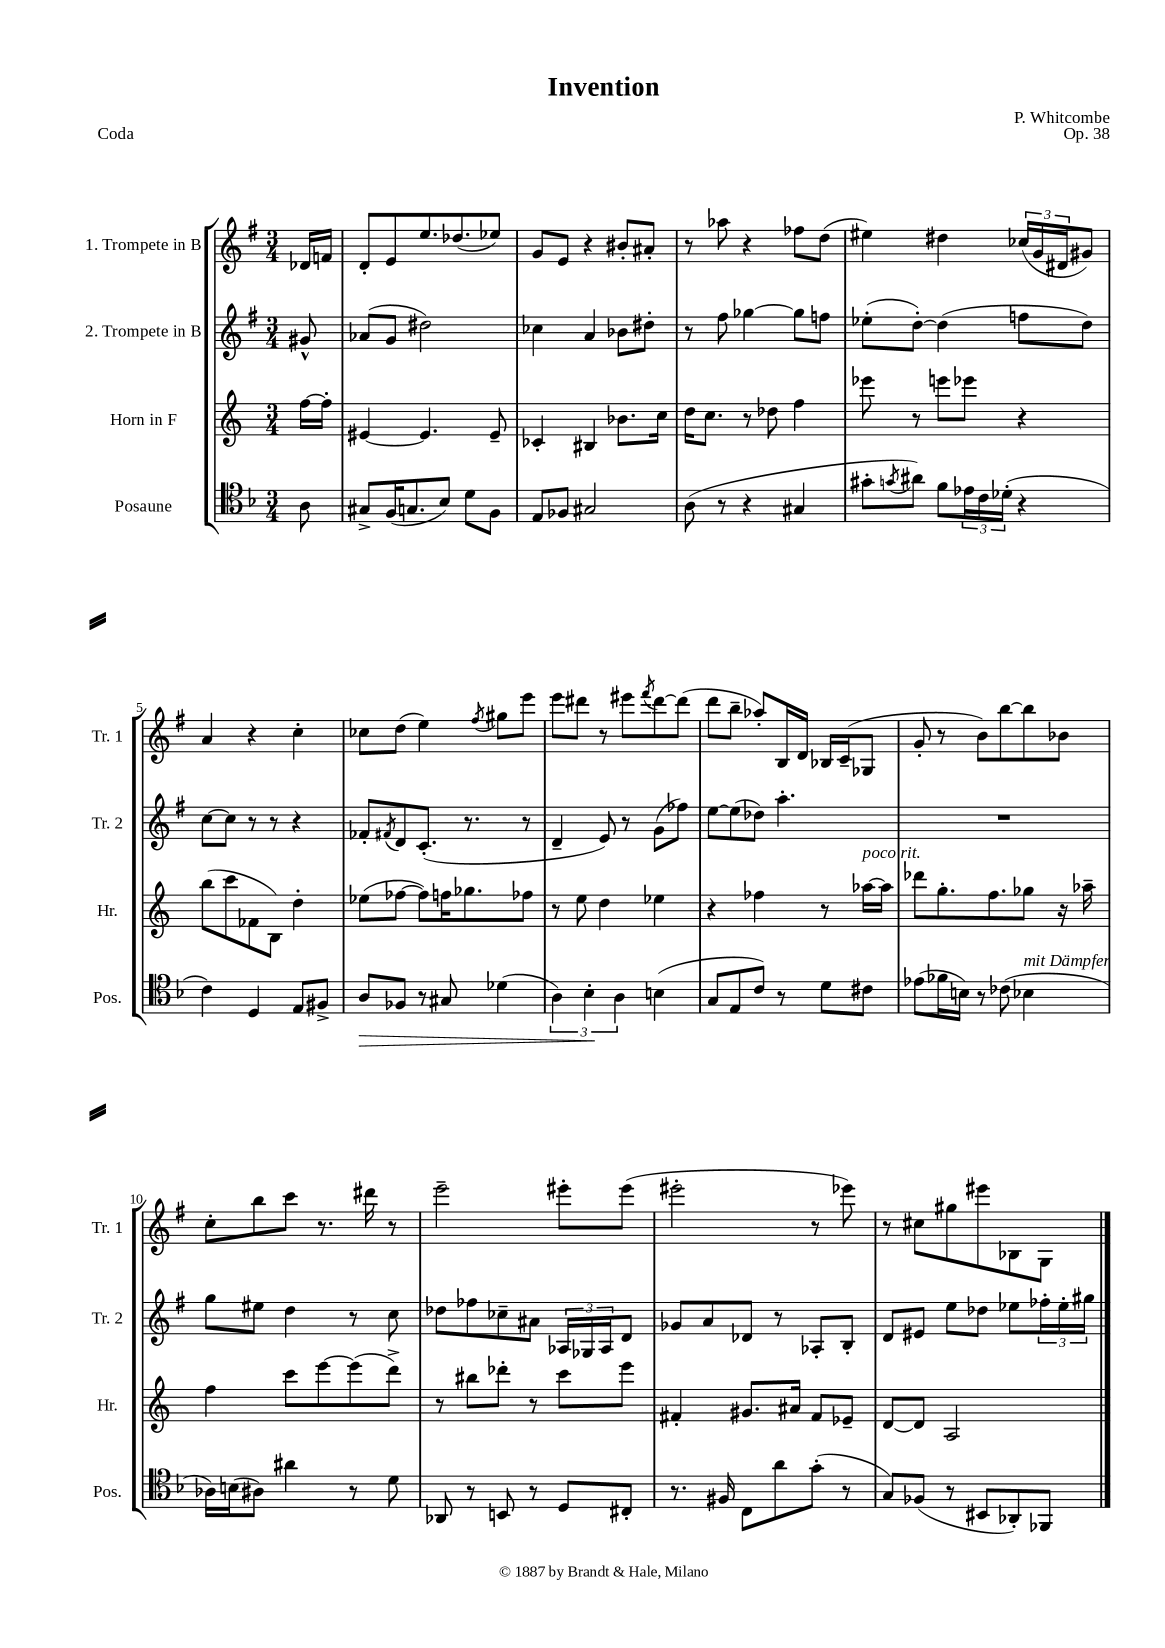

**kern	**kern	**kern	**kern
*staff4	*staff3	*staff2	*staff1
*clefC4	*clefG2	*clefG2	*clefG2
*k[b-]	*k[]	*k[f#]	*k[f#]
*M3/4	*M3/4	*M3/4	*M3/4
8A\	[16ff\LL	8g#^^/	16d-/LL
.	16ff'\]JJ	.	16f/JJ
=	=	=	=
8G#^/L	[4e#/	(8a-/L	8d'/L
(16F/K	.	8g/J	8e/
8.G/	.	.	.
.	4.e#/]	2dd#\)	8.ee/
8B-/J)	.	.	.
.	.	.	(8.dd-/
8d\L	.	.	.
8F\J	8e#~/	.	8ee-/J)
=	=	=	=
8E/L	4c-'/	4cc-\	8g/L
8F-/J	.	.	8e/J
2G#/	4B#/	4a/	4r
.	8.b-\L	8b-\L	8b#'/L
.	.	8dd#'\J	8a#'/J
.	16cc\Jk	.	.
=	=	=	=
(8A\	16dd\LK	8r	8r
.	8.cc\J	.	.
8r	.	8ff#\	8aa-\
4r	8r	[4gg-\	4r
.	8dd-\	.	.
4G#/	4ff\	8gg-\]L	8ff-\L
.	.	8ff\J	(8dd\J
=	=	=	=
8g#'\L	8eee-\	(8ee-'\L	4ee#\)
8qg/	.	.	.
8a#\J)	8r	[8dd'\J)	.
8f\L	8eee\L	(4dd\]	4dd#\
24e-\L	8eee-\J	.	.
24c\	.	.	.
(24d-'\JJ	.	.	.
4r	4r	8ff\L	(24cc-/LL
.	.	.	24g/
.	.	.	24d#/J
.	.	8dd\J)	8g#/J)
=	=	=	=
4c\)	(8bb\L	[8cc\L	4a/
.	8ccc\	8cc\]J	.
4D/	8f-\	8r	4r
.	8B\J)	8r	.
8E/L	4dd'\	4r	4cc'\
8F#^/J	.	.	.
=	=	=	=
8A/L	(8ee-\L	8f-'/L	8cc-\L
.	.	8qf#/	.
8F-/J	[8ff-\J	8d/	(8dd\J
8r	8ff-\]L)	(8.c'/J	4ee\)
8G#/	16ff\K	.	.
.	8.gg-\	8.r	.
.	.	.	8qff#/
(4d-\	.	.	8gg#\L
.	8ff-\J	8r	8eee\J
=	=	=	=
6A\)	8r	4d~/	8eee\L
.	8ee\	.	8ddd#\J
6B-'\	.	.	.
.	4dd\	8e/)	8r
6A\	.	.	.
.	.	8r	8eee#\L
.	.	.	8qfff#/
(4B\	4ee-\	(8g\L	[8ddd#\
.	.	8ff-\J)	(8ddd#\]J
=	=	=	=
8G/L	4r	[8ee\L	8ddd\L
8E/	.	(8ee\]	8bb~\J
8c/J)	4ff-\	8dd-\J)	8aa-'/L)
8r	.	4.aa'\	16B/L
.	.	.	16d/JJ
8d\L	8r	.	16B-/LL
.	.	.	(16c~/J
8c#\J	[16aa-\LL	.	8G-/J
.	16aa-\]JJ	.	.
=	=	=	=
(8e-\L	8ddd-\L	2.r	8g'/
16f-\L	8.gg'\	.	8r
16B\JJ)	.	.	.
8r	.	.	8b\L)
.	8.ff\	.	.
(8c-\	.	.	[8bb\
4B-\	8gg-\J	.	8bb\]
.	16r	.	8b-\J
.	16aa-~\	.	.
=	=	=	=
16A-\LL)	4ff\	8gg\L	8cc'\L
(16B\J	.	.	.
8A#\J)	.	8ee#\J	8bb\
4a#\	8ccc\L	4dd\	8ccc\J
.	[8eee\	.	8.r
8r	(8eee\]	8r	.
.	.	.	16ddd#\
8d\	8ddd^\J)	8cc\	8r
=	=	=	=
8AA-/	8r	8dd-\L	2eee~\
8r	8bb#\L	8ff-\	.
8BB/	8ddd-'\J	8cc-~\	.
8r	8r	8a#\J	.
8D/L	8ccc\L	24A-/LL	8eee#'\L
.	.	24G-/	.
.	.	24A-/J	.
8C#'/J	8eee\J	8d/J	(8eee#\J
=	=	=	=
8.r	4f#'/	8g-/L	2eee#'\
.	.	8a/	.
16F#/	.	.	.
8C\L	8.g#/L	8d-/J	.
8a\	.	8r	.
.	16a#/Jk	.	.
(8g'\J	8f#/L	8A-'/L	8r
8r	8e-~/J	8B'/J	8eee-\)
=	=	=	=
8G/L)	[8d/L	8d/L	8r
(8F-/J	8d/]J	8e#/J	8cc#\L
8r	2A/	8ee\L	8gg#\
8BB#/L	.	8dd-\J	8eee#\
8AA-'/)	.	8ee-\L	8B-\
8FF-/J	.	24ff-'\L	8G\J
.	.	24ee-'\	.
.	.	24gg#\JJ	.
==	==	==	==
*-	*-	*-	*-
